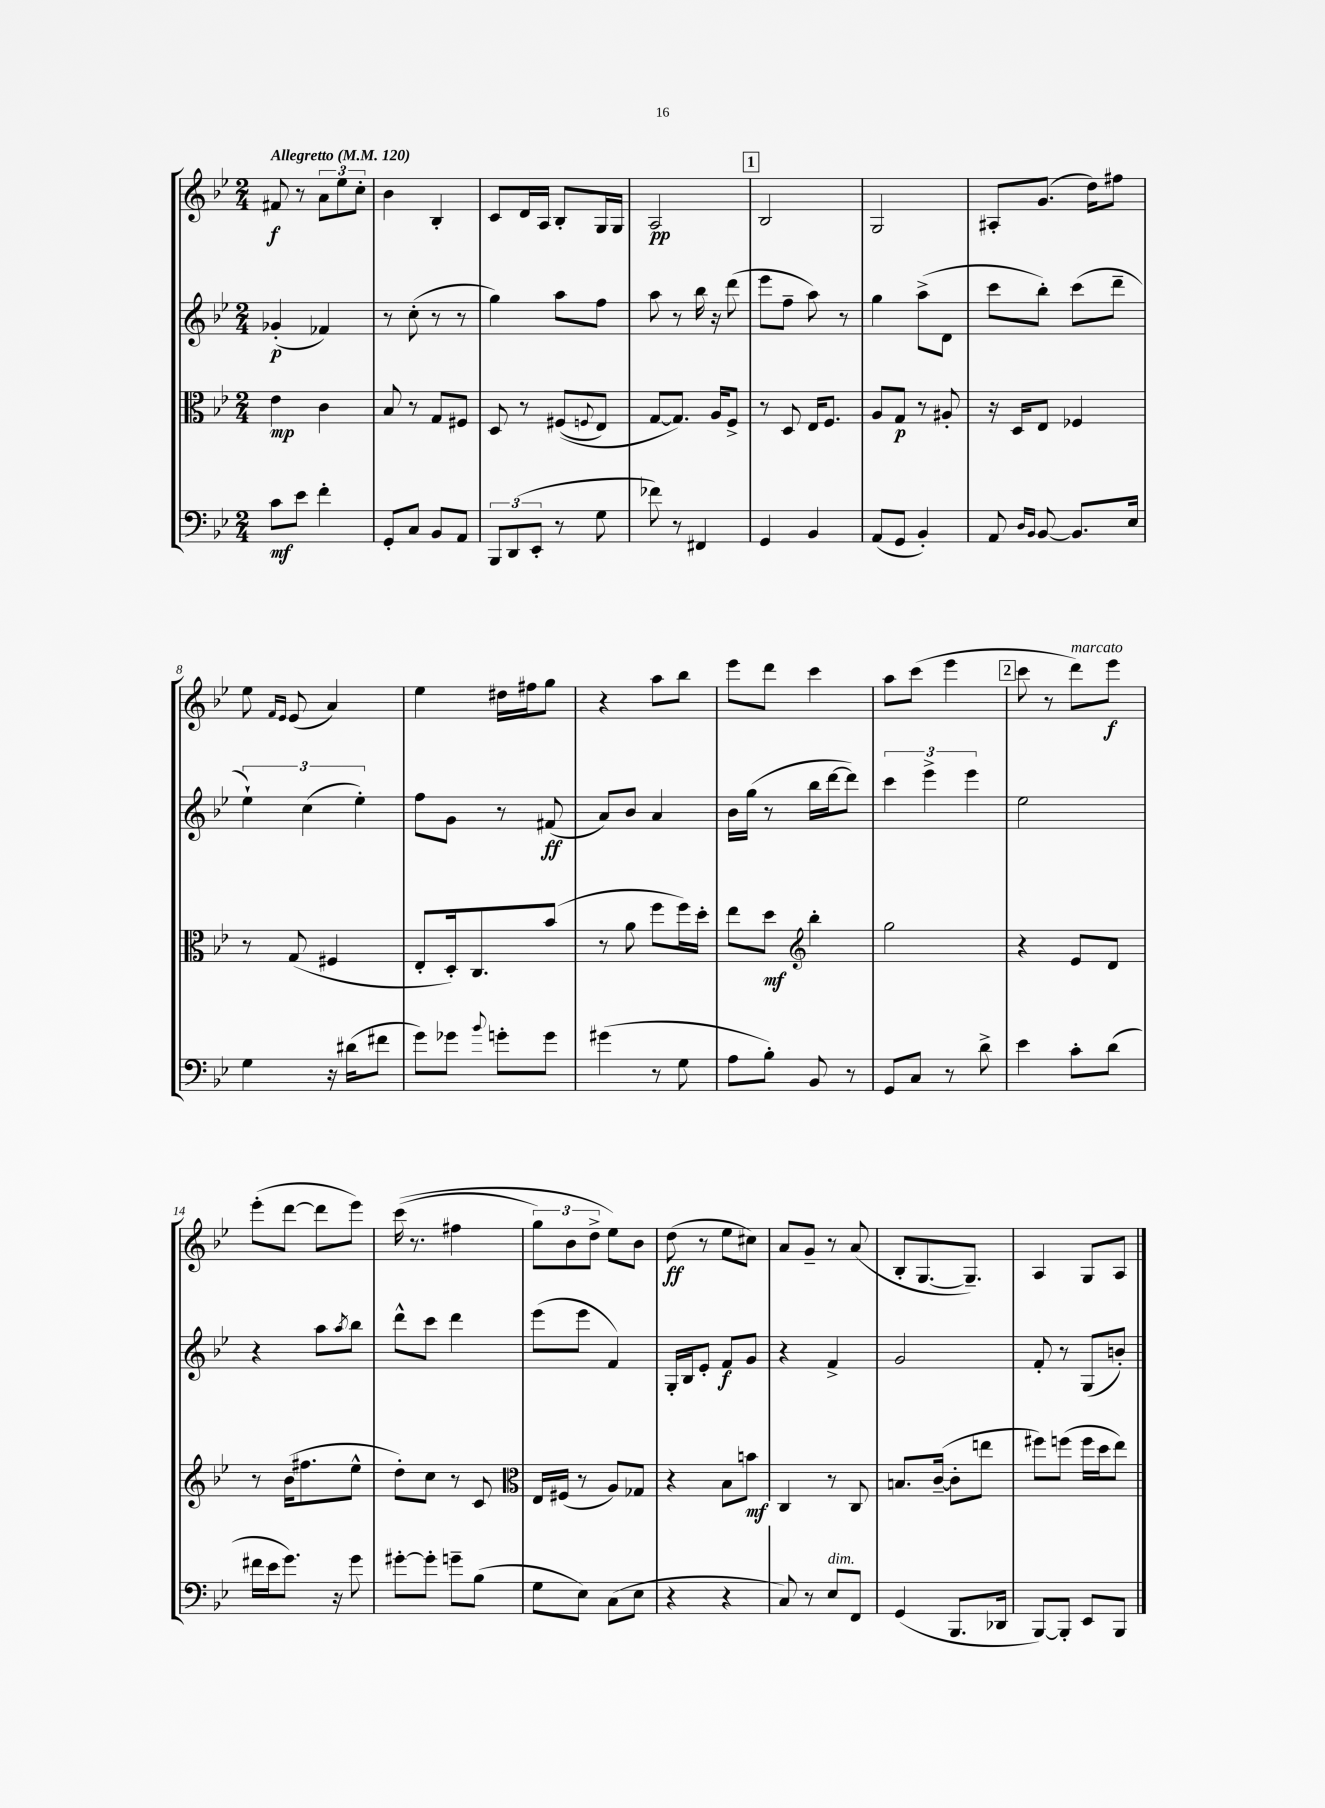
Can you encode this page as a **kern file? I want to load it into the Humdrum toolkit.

**kern	**kern	**kern	**kern
*staff4	*staff3	*staff2	*staff1
*clefF4	*clefC3	*clefG2	*clefG2
*k[b-e-]	*k[b-e-]	*k[b-e-]	*k[b-e-]
*M2/4	*M2/4	*M2/4	*M2/4
*MM120	*MM120	*MM120	*MM120
8c	4e-	(4g-'	8f#
8e-	.	.	8r
4f'	4c	4f-)	12a
.	.	.	12ee-
.	.	.	12cc'
=	=	=	=
8GG'	8B-	8r	4b-
8C	8r	(8cc'	.
8BB-	8G	8r	4B-'
8AA	8F#	8r	.
=	=	=	=
12BBB-	8D	4gg)	8c
(12DD	.	.	.
.	8r	.	16d
12EE-'	.	.	.
.	.	.	16A
8r	&((8F#	8aa	8B-'
.	8qqF	.	.
8G	8E-)	8ff	16G
.	.	.	16G
=	=	=	=
8f-)	[8G	8aa	2A
8r	8.G]&)	8r	.
4FF#	.	16bb-	.
.	16A	16r	.
.	8F^	(8ddd	.
=	=	=	=
4GG	8r	8eee-	2B-
.	8D	8ff~	.
4BB-	16E-	8aa)	.
.	8.F	.	.
.	.	8r	.
=	=	=	=
(8AA	8A	4gg	2G
8GG	8G	.	.
4BB-')	8r	(8aa^	.
.	8A#'	8d	.
=	=	=	=
8AA	16r	8ccc	8A#'
.	16D	.	.
16qqD	.	.	.
16qqBB-	.	.	.
[8BB-	8E-	8bb-')	(8.g
8.BB-]	4F-	(8ccc	.
.	.	.	16dd)
.	.	8ddd~	8ff#
16E-	.	.	.
=	=	=	=
4G	8r	6ee-`)	8ee-
.	.	.	16qqf
.	.	.	16qqe-
.	(8G	.	(8e-
.	.	(6cc	.
16r	4F#	.	4a)
(16d#	.	.	.
.	.	6ee-')	.
8f#	.	.	.
=	=	=	=
8g)	8E-'	8ff	4ee-
8g-	16D')	8g	.
.	8.C	.	.
8qqb-	.	.	.
8g'	.	8r	16dd#
.	.	.	16ff#
8g	(8b-	(8f#	8gg
=	=	=	=
(4g#	8r	8a)	4r
.	8a	8b-	.
8r	8ff	4a	8aa
8G	16ff)	.	8bb-
.	16dd'	.	.
=	=	=	=
8A	8ee-	16b-	8eee-
.	.	(16gg	.
8B-')	8dd	8r	8ddd
*	*clefG2	*	*
8BB-	4bb-'	16bb-	4ccc
.	.	[16ddd	.
8r	.	8ddd])	.
=	=	=	=
8GG	2gg	6ccc	8aa
8C	.	.	(8ccc
.	.	6eee-^	.
8r	.	.	4eee-
.	.	6eee-	.
8d^	.	.	.
=	=	=	=
4e-	4r	2ee-	8ccc
.	.	.	8r
8c'	8e-	.	8ddd)
(8d	8d	.	8eee-
=	=	=	=
16f#	8r	4r	(8eee-'
16e-	.	.	.
8.g)	(16b-	.	[8ddd
.	8.ff#	.	.
.	.	8aa	8ddd]
16r	.	.	.
.	.	8qaa	.
8g	8ee-^^	8bb-	8eee-)
=	=	=	=
[8g#'	8dd')	8ddd^^	&((16ccc
.	.	.	8.r
8g#']	8cc	8ccc	.
8g~	8r	4ddd	4ff#
(8B-	8c	.	.
=	=	=	=
*	*clefC3	*	*
8G	16E-	(8eee-	12gg)
.	(16F#	.	.
.	.	.	12b-
8E-)	8r	8eee-	.
.	.	.	12dd^
(8C	8A)	4f)	8ee-&)
8E-	8G-	.	8b-
=	=	=	=
4r	4r	16G'	(8dd
.	.	16B-	.
.	.	8e-'	8r
4r	8B-	8f	8ee-
.	8b	8g	8cc#)
=	=	=	=
8C)	4C	4r	8a
8r	.	.	8g~
8E-	8r	4f^	8r
8FF	8C	.	(8a
=	=	=	=
(4GG	8.B	2g	8B-'
.	.	.	[8.G
.	([16c~	.	.
8.BBB-	8c']	.	.
.	.	.	8.G~])
.	8ee	.	.
16DD-	.	.	.
=	=	=	=
[8BBB-)	8ff#)	8f'	4A
8BBB-']	(8ff	8r	.
8EE-	16ff	(8G	8G
.	16dd	.	.
8BBB-	8ee-)	8b')	8A
==	==	==	==
*-	*-	*-	*-
